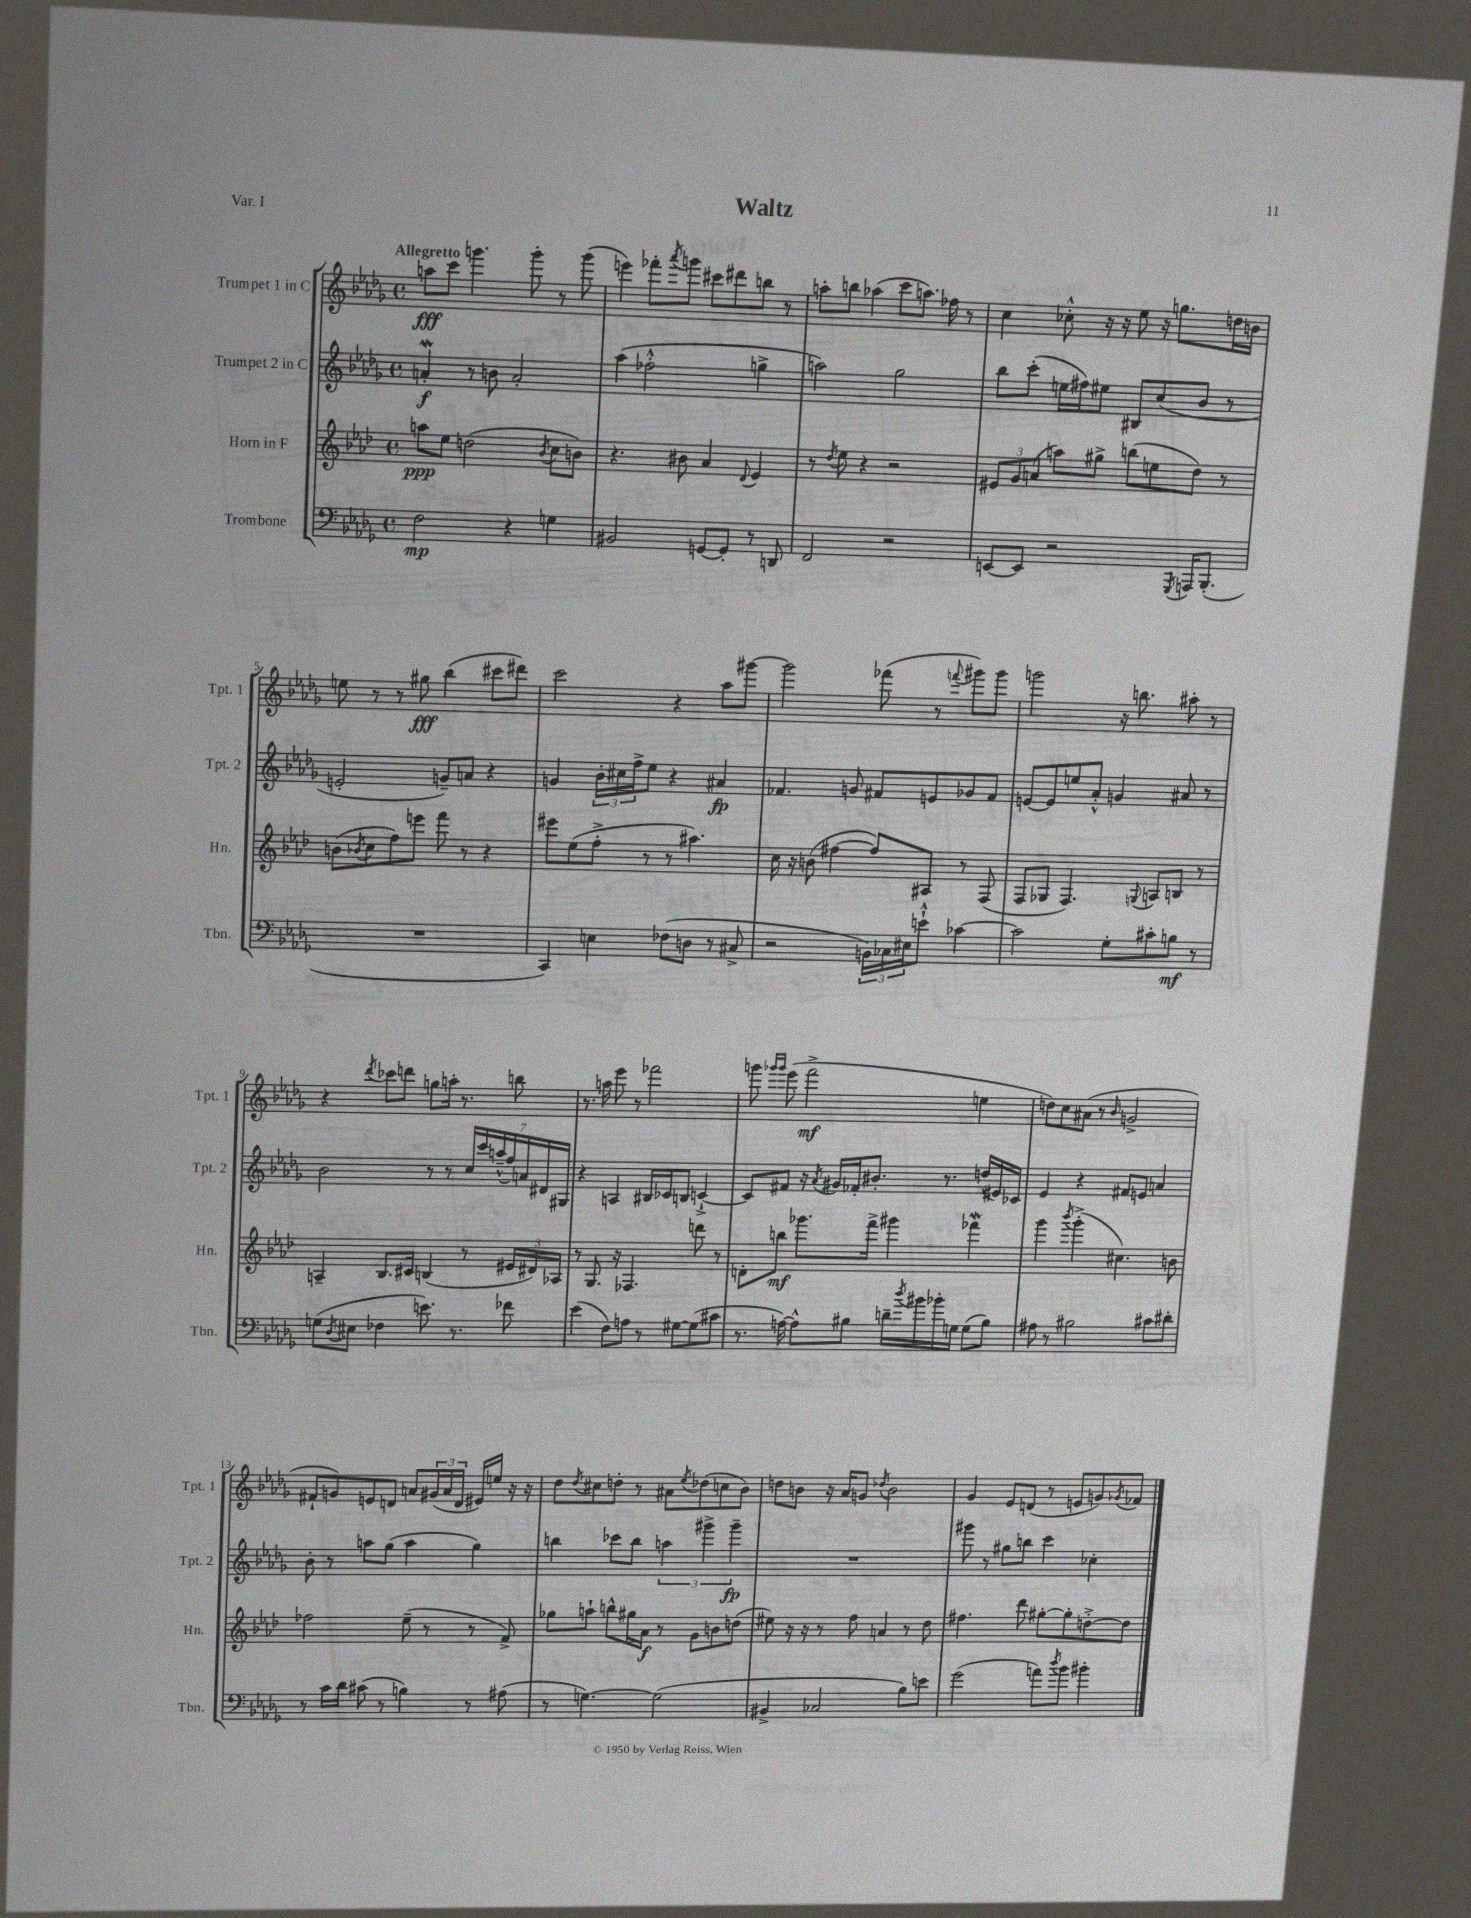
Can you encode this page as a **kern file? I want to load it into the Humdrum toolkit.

**kern	**kern	**kern	**kern
*staff4	*staff3	*staff2	*staff1
*clefF4	*clefG2	*clefG2	*clefG2
*k[b-e-a-d-g-]	*k[b-e-a-d-]	*k[b-e-a-d-g-]	*k[b-e-a-d-g-]
*M4/4	*M4/4	*M4/4	*M4/4
*met(c)	*met(c)	*met(c)	*met(c)
2F\	8aa\L	4a'/	8aa\L
.	8ee-\J	.	8ccc\J
.	(2dd\	8r	4.ggg\
.	.	8b\	.
4r	.	2a'/	.
.	.	.	8ggg'\
.	8qb-/	.	.
4G\	8cc\L	.	8r
.	8b\J)	.	(8ggg\
=	=	=	=
2BB#/	4.r	(4aa-\	4eee\)
.	.	2ff-'^^\	8fff-'\L
.	.	.	8qaaa-/
.	8b#\	.	8ggg\J
[8GG/L	4a-/	.	8ccc#\L
8GG'/]J	.	.	8ddd#\
.	8qqd-/	.	.
8r	4e-/	4gg^\	8bb\J
8DD/	.	.	8r
=	=	=	=
2FF/	8r	2aa\)	8aa'\L
.	8qdd-/	.	.
.	8ee-\	.	8bb\J
.	4r	.	(4aa-\
2r	2r	2gg-\	8ccc\L
.	.	.	8.aa\J)
.	.	.	16ff-\
.	.	.	8r
=	=	=	=
[8EE/L	12e#/L	8bb-\L	4cc\
.	12g/	.	.
8EE/]J	.	(8ccc'\J	.
.	(12a/J	.	.
2r	8aa\L)	16ee\LL	8cc-'^^\
.	.	16ff#\J)	.
.	8gg#^\J	8ee#\J	16r
.	.	.	16r
.	(8bb\L	8B#/L	8ee-\
.	8ee\	(8cc/	16r
.	.	.	8.gg\L
8qGGG-/	.	.	.
16AAA/LK	8dd-\J)	8b-/J	.
(8.BBB-'/J	.	.	.
.	8r	8r	16dd\L
.	.	.	16b\JJ
=	=	=	=
1r	(8b\L	2e'/	8ee\
.	8qb-/	.	.
.	8cc\	.	8r
.	8ff\)	.	8r
.	8eee\J	.	8gg#\
.	8fff\	8g~/L)	(4bb-\
.	8r	8a/J	.
.	4r	4r	8ccc#\L
.	.	.	8ddd#\J)
=	=	=	=
4CC/)	8eee#\L	4g/	2ccc\
.	(8ee-\	.	.
4E\	8ff'^\J	24b-'\LL	.
.	.	24cc#\	.
.	.	24ff^\J	.
.	8r	8ee-\J	.
(8F-\L	8r	4r	4r
8D\J	4.aa#\)	.	.
8r	.	4a#/	8aa-\L
8C#^/	.	.	[8ggg#\J
=	=	=	=
2r	16cc\	4.f-/	2ggg#\]
.	16r	.	.
.	(8b\	.	.
.	[4ff#\	.	.
.	.	8g/	.
24BB\LL)	8ff#/]L)	8f#/L	(8fff-\
24C-\	.	.	.
24E#\J	.	.	.
8e`^^\J	8A#/J	8e/	8r
.	.	.	8qqfff/
[4c-\	8r	8g-/	8ggg#\L)
.	(8F/	8f#/J	8ggg#\J
=	=	=	=
2c-\]	8F/L	[8e/L	2ggg\
.	8G-/J	8e/]	.
.	4.F/)	8ee/	.
.	.	8a-'^^/J	.
8G-'\L	.	4g/	16r
.	.	.	8.bb\
.	8qqG/	.	.
8c#'\	8A/L	.	.
8B\J	8B/J	8a#/	8aa#'\
8r	8r	8r	8r
=	=	=	=
(8G\L	4A~/	2b-\	4r
8qD-/	.	.	.
8E#\J	.	.	.
.	.	.	8qddd-/
4F-\	8.B-/L	.	8ccc-\L
.	.	.	8ddd\J
.	16c#/Jk	.	.
8.e\)	(4B/	8r	8gg\L
.	.	8r	16aa'\Jk
8.r	.	.	8.r
.	8r	28cc/LL	.
.	.	28ccc/	.
.	.	(28aa~^^/	.
.	.	28ff/)	.
8f-\	24e#/LL	.	8bb\
.	.	28a/	.
.	24d#/)	.	.
.	.	28d#/	.
.	24A-/JJ	.	.
.	.	28G#/JJ	.
=	=	=	=
(4e-\	8r	4r	8.r
.	8.G/	.	.
.	.	.	16aa\
8F\L)	.	4A/	8eee-\
.	16r	.	.
8A\J	4.F-/	.	8r
8r	.	16B#/LL	2fff-\
.	.	16c-/J	.
[8G#\L	.	8B/J	.
(8G#\]	8ddd\	[4c`^/	.
8c#\J	8r	.	.
=	=	=	=
8.r	8d'\L	8c/]L	8ggg\
.	.	.	16qqggg-/LL
.	.	.	16qqggg-/JJ
.	8bb\J	8f#/J	(8eee-\
[16A\)	.	.	.
8A^^\]L	8.ggg-\L	16r	2fff^\
.	.	8qa-/	.
.	.	16g#/LL	.
8B#\J	.	16f-'/J	.
.	16fff^\Jk	8.b#'/J	.
16d~\LL	4ggg#\	.	.
8qdd-/	.	.	.
16b#\	.	.	.
16b-'\	.	8.r	.
16G\JJ	.	.	.
(8G\L	4fff-\	.	4ee\
.	.	(16dd/LL	.
8B#\J)	.	16e#/)	.
.	.	16c-/JJ	.
=	=	=	=
8A#\	4ggg\	4e-/	8dd\L)
8r	.	.	8cc\
.	8qbbb-/	.	.
2B#\	(4ggg'^\	4r	(8a#\J
.	.	.	8r
.	.	.	16qqb-/
.	4.cc#\)	8f#/L	2g^/
.	.	8e/J	.
8c#\L	.	4a/	.
8d#'\J	8b\	.	.
=	=	=	=
8r	2ff-\	8b-'\	8f#`/L
16c\LL	.	8r	8g/)
16d-\JJ	.	.	.
(8c#\	.	8aa\L	8e/
8r	.	(8gg-\J	8d/J
4B\)	(8ee-~\	4aa\	8a/L
.	8r	.	(24g#/L
.	.	.	24a/
.	.	.	24d/JJ
8r	8r	4gg-\)	16e#/LL)
.	.	.	16ee/JJ
(8A#\	8f^/)	.	16r
.	.	.	16r
=	=	=	=
8r	8gg-\L	4bb\	8dd-\L
.	.	.	8qdd-/
[4.G\)	8aa`\J	.	8cc#\
.	8bb^^\L	8ccc-\L	8dd'\J
.	16gg#\L	8bb\J	8r
.	16a-\JJ	.	.
(2G\]	8r	6aa\	8a#\L
.	.	.	8qee-/
.	8g\L	.	(8dd-\
.	.	6ggg#^\	.
.	8b\	.	8cc\
.	.	6ggg#~\	.
.	(8dd\J	.	8b-\J)
=	=	=	=
4BB#^/	8ee#\)	1r	8dd\L
.	16r	.	8b\J
.	16r	.	.
2C-/	8r	.	16r
.	.	.	16a-/LK
.	8ff\	.	8g/J
.	.	.	8qdd-/
.	4a/	.	2b\
8B-\L)	8r	.	.
8e\J	8dd-\	.	.
=	=	=	=
(2g-\	4.ff#\	8ggg#\	4g-/
.	.	8r	.
.	.	8gg#\L	8e-/L
.	8ddd-\	8bb\J	(8d/J
8a\L)	[8gg#'\L	4ccc\	8r
8qdd-/	.	.	.
8b-\J	8gg#'\]	.	8e/L
4b#'\	[8dd'^\	4cc-'\	8g/)
.	.	.	8qg-/
.	8dd\]J	.	8f-/J
==	==	==	==
*-	*-	*-	*-
